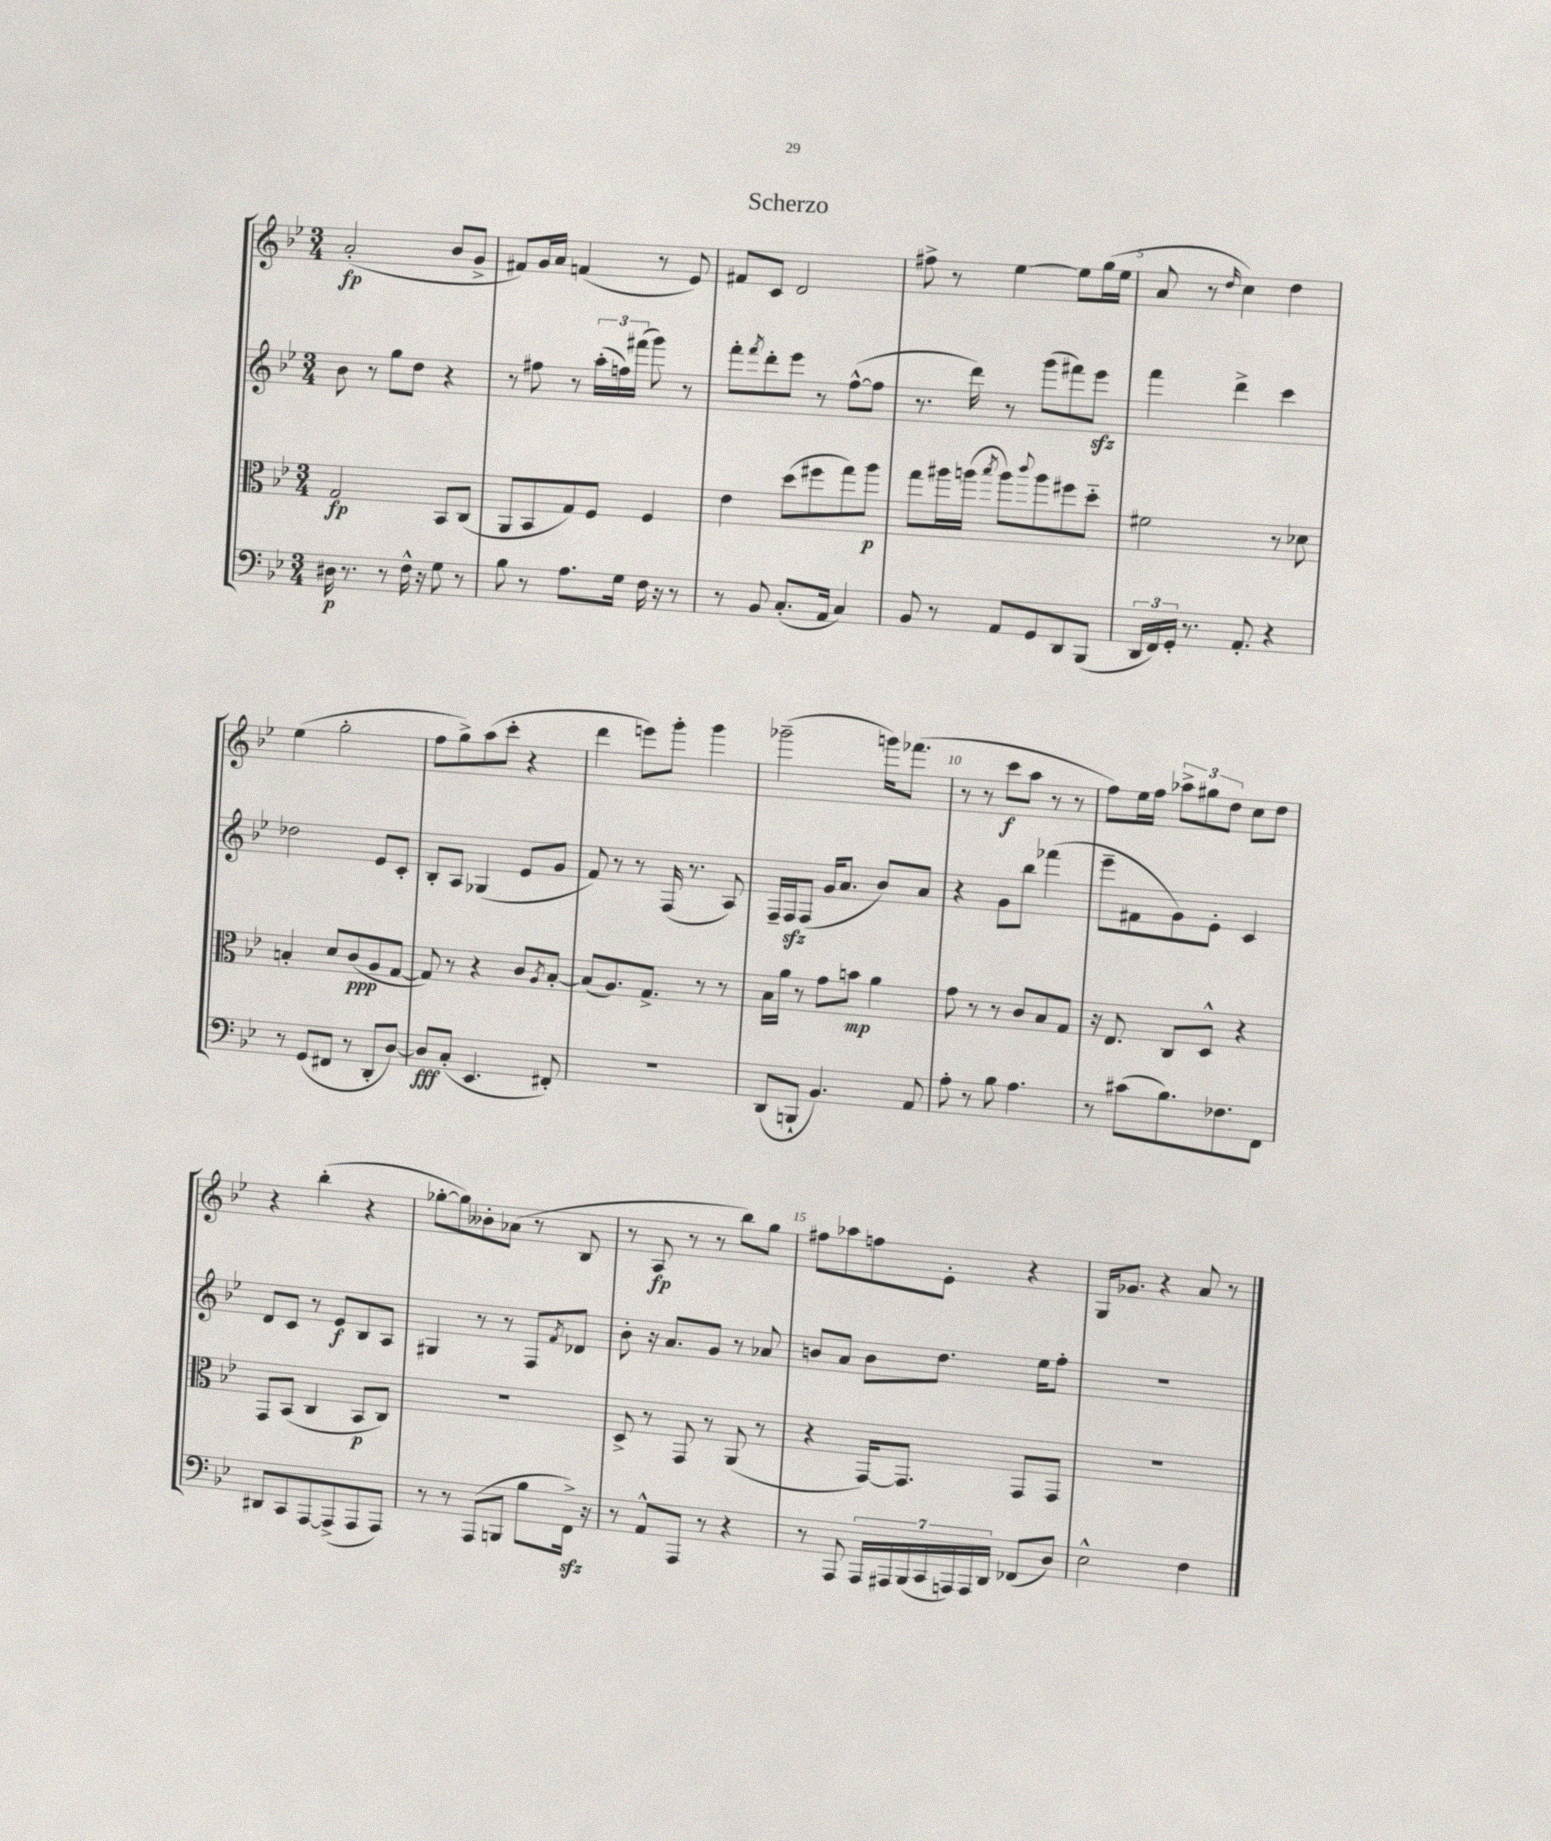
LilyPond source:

\header { title = "Scherzo" }
<<
\new StaffGroup <<
\new Staff = "s0" {
    \clef treble \key bes \major \numericTimeSignature \time 3/4
    a'2-.\fp( bes'8 g'8-> |
    fis'8) g'16 a'16 f'4( r8 ees'8) |
    fis'8 c'8 d'2 |
    fis''8-> r8 ees''4~ ees''8 g''16( ees''16 |
    a'8 r8 \grace { d''16 } c''4) d''4 |
    ees''4( g''2-. |
    f''8 g''8->) a''8( c'''8-. r4 |
    d'''4 e'''8) g'''8-. g'''4 |
    ges'''2--( g'''16) fes'''8.( |
    r8 r8 c'''8\f a''8 r8 r8 |
    f''8) ees''16 f''16 \tuplet 3/2 { aes''8-> gis''8 d''8 } c''8 d''8 |
    r4 bes''4-.( r4 |
    ges''8~-. ges''8) beses'8-. aes'8( r8 bes8 |
    r8 a8\fp r8 r8 bes''8) g''8 |
    fis''8 aes''8 f''8 ees'8-. r4 |
    g16 ges'8. r4 a'8 r8 \bar "|." |
}
\new Staff = "s1" {
    \clef treble \key bes \major \numericTimeSignature \time 3/4
    bes'8 r8 g''8 d''8 r4 |
    r8 fis''8 r8 \tuplet 3/2 { a''16-.( f''16) fis'''16( } g'''8) r8 |
    f'''8-. \acciaccatura { f'''8 } d'''8-. ees'''8 r8 f''8~-^( f''8 |
    r8. d'''16) r8 g'''8( fis'''8) ees'''8\sfz |
    f'''4 d'''4-> c'''4 |
    des''2 ees'8 c'8-. |
    bes8-. a8 ges4( ees'8 g'8 |
    f'8) r8 r8 f16( r8. a8) |
    f16-- f16\sfz f8( g'16 a'8. bes'8) a'8 |
    r4 g'8 bes''8 fes'''4( |
    ees'''8-- fis'8 g'8) ees'8-. c'4 |
    d'8 c'8 r8 ees'8\f bes8 a8 |
    gis4 r8 r8 f8 \acciaccatura { f'8 } des'8 |
    bes'8-. r16 a'8. g'8 r8 aes'8 |
    b'8 a'8 b'8 d''8. ees''16 f''8-. |
    R2. \bar "|." |
}
\new Staff = "s2" {
    \clef alto \key bes \major \numericTimeSignature \time 3/4
    g2\fp bes,8 c8( |
    a,8 bes,8 g8) f8 f4 |
    ees'4 d''8( fis''8 g''8) a''8\p |
    g''8 ais''16 a''16( \acciaccatura { bes''8 } a''8) \appoggiatura { c'''8 } a''8 fis''8 d''8-_ |
    fis'2 r8 des'8 |
    b4-. d'8 c'8\ppp( a8 g8~ |
    g8) r8 r4 c'8 \acciaccatura { a8 } bes8~-. |
    bes8( a8.) g8.-> r8 r8 |
    bes16 a'16 r8 g'8 b'8\mp a'4 |
    g'8 r8 r8 c'8 bes8 g8 |
    r16 ees8. c8 d8-^ r4 |
    g,8 bes,8( c4 bes,8\p c8) |
    R2. |
    d8-> r8 g,8 r8 a,8( r8 |
    r4 g,16~) g,8. g,8 g,8 |
    R2. \bar "|." |
}
\new Staff = "s3" {
    \clef bass \key bes \major \numericTimeSignature \time 3/4
    dis16\p r8. r8 f16-^ r16 g8 r8 |
    bes8 r8 a8. g16 f16 r16 r8 |
    r8 bes,8 c8.-.( a,16 c4) |
    bes,8 r8 a,8 g,8 d,8 bes,,8( |
    \tuplet 3/2 { d,16 f,16) g,16-. } r8. a,8.-. r4 |
    r8 g,8( fis,8 r8 d,8-. d8~) |
    d8\fff c8-.( ees,4. fis,8-.) |
    R2. |
    d,8( b,,8-! bes,4.) a,8 |
    a8-. r8 bes8 a4. |
    r8 cis'8( bes8.) fes8. f,8 |
    dis,8 c,8 a,,8~ a,,8->( a,,8 a,,8) |
    r8 r8 a,,8( b,,8 bes8 f,16->\sfz) r16 |
    r8 a,8-^ a,,8 r8 r4 |
    r8 a,,8 \tuplet 7/4 { a,,16 ais,,16 bes,,16( c,16 a,,16) a,,16 d,16 } fes,8( d8) |
    ees2-^ f4 \bar "|." |
}
>>
>>
\layout { \context { \Score \override BarNumber.break-visibility = ##(#f #t #t) barNumberVisibility = #(every-nth-bar-number-visible 5) } }
